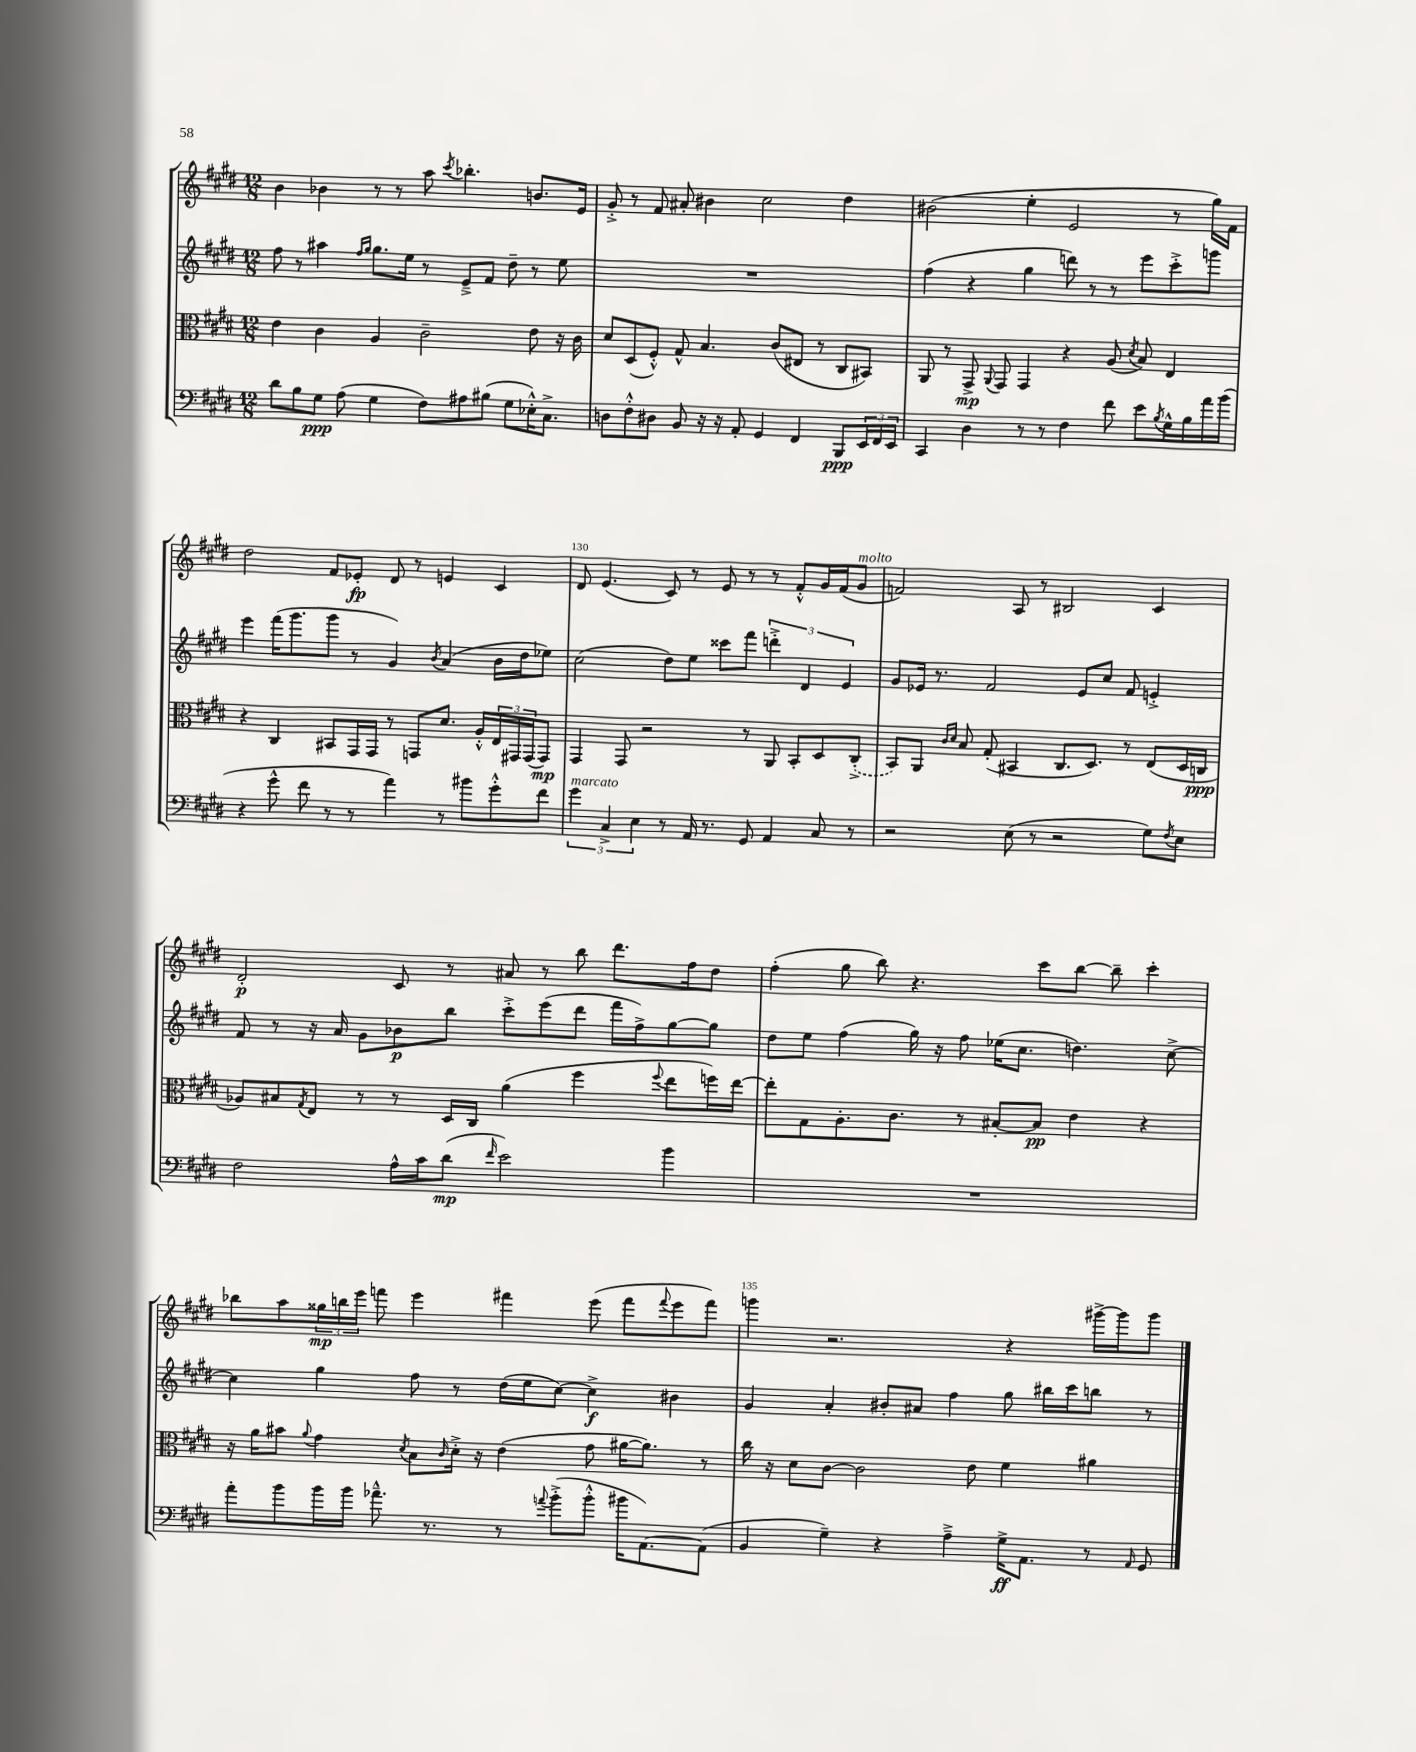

**kern	**kern	**kern	**kern
*staff4	*staff3	*staff2	*staff1
*clefF4	*clefC3	*clefG2	*clefG2
*k[f#c#g#d#]	*k[f#c#g#d#]	*k[f#c#g#d#]	*k[f#c#g#d#]
*M12/8	*M12/8	*M12/8	*M12/8
8d#\L	4e\	8ff#\	4b\
8B\	.	8r	.
8G#\J	4c#\	4aa#\	4b-\
(8A\	.	.	.
.	.	16qqff#/LL	.
.	.	16qqgg#/JJ	.
4G#\	4A/	8.gg#\L	8r
.	.	.	8r
.	.	16ee\Jk	.
8F#\L)	2c#~\	8r	8aa\
.	.	.	8qccc#/
8A#\	.	8e~^/L	4.bb-'\
(8B#\J	.	8f#/J	.
8G#\L	.	8dd#~\	.
16E-'^^\K)	8e\	8r	8.b/L
8.C#^\J	.	.	.
.	16r	8ee\	.
.	16c#\	.	16e/Jk
=	=	=	=
8D\L	8d#/L	1.r	8g#'^/
8F#'^^\	(8D#/	.	8r
8D#\J	8F#'^^/J)	.	8f#/
8BB/	8G#^^/	.	8a#'/
16r	4.B/	.	4b#\
16r	.	.	.
8AA'/	.	.	.
4GG#/	.	.	2cc#\
.	(8c#/L	.	.
4FF#/	8E#/J	.	.
.	8r	.	.
8BBB/L	8C#/L	.	4dd#\
24EE/L	8BB#/J)	.	.
24FF#/	.	.	.
24EE/JJ	.	.	.
=	=	=	=
4CC#/	8AA/	(4ff#\	(2b#\
.	8r	.	.
4D#\	8GG#^/	4r	.
.	8qqAA/	.	.
.	8GG#/	.	.
8r	4GG#/	4gg#\	4ee'\
8r	.	.	.
4F#\	4r	8ddd\)	2e/
.	.	8r	.
8f#\	(8A/	8r	.
.	8qd#/	.	.
8e\L	8B/)	8eee\L	.
8qB/	.	.	.
16G#^^\L	4E/	8ccc#'^\	8r
16B\	.	.	.
16a\	.	8ggg\J	16gg#\LL)
(16b\JJ	.	.	16f#\JJ
=	=	=	=
4r	4r	4eee\	2dd#\
8g#^^\	4C#/	(16fff#\LK	.
.	.	8.ggg#\	.
8f#\	.	.	.
8r	8BB#/L	8ggg#\J	8f#/L
8r	16GG#/L	8r	8e-'/J
.	16GG#/JJ	.	.
4a\)	8r	4g#/)	8d#/
.	8GG/L	.	8r
.	.	8qb/	.
8r	8.d#/J	(4a/	4e/
8b#\L	.	.	.
.	16A'^^/LL	.	.
8g#'^^\	24E/	16b\LL	4c#/
.	24GG#/	.	.
.	.	16dd#\J	.
.	(24GG#/J	.	.
8f#\J	8GG#/J)	8ee-\J)	.
=	=	=	=
6g#\	4GG#/	(2cc#\	8d#/
.	.	.	(4.e/
6C#^/	.	.	.
.	8GG#/	.	.
6E\	.	.	.
.	2r	.	.
8r	.	8dd#\L)	8c#/)
16AA/	.	8ee\J	8r
8.r	.	.	.
.	.	8ccc##\L	8e/
8GG#/	8r	8fff#\J	8r
4AA/	8AA/	6ddd'^\	8r
.	8BB'/L	.	8f#'^^/L
.	.	6d#/	.
8C#/	8D#/	.	16g#/L
.	.	.	(16f#/J
.	.	6e/	.
8r	(8C#'^/J	.	8g#/J
=	=	=	=
2r	8BB/L)	8g#/L	2f/)
.	8AA/J	16e-/Jk	.
.	.	8.r	.
.	16qqc#/LL	.	.
.	16qqd#/JJ	.	.
.	8B/	.	.
.	(8G#'/	2f#/	.
(8E\	4BB#/	.	8A/
8r	.	.	8r
2r	8.C#/L	.	2B#/
.	.	8e-/L	.
.	8.D#/J)	.	.
.	.	8cc#/J	.
.	8r	8f#/	.
8G#\L)	(8E/L	4e'^/	4c#/
8qF#/	.	.	.
8E\J	16D#/L	.	.
.	16C/JJ	.	.
=	=	=	=
2F#\	8A-/L)	8f#/	2d#'/
.	8B#/	8r	.
.	8qG#/	.	.
.	8E/J	16r	.
.	.	16a/	.
.	8r	8g#\L	.
16A^^\LL	8r	8b-\	8c#/
16c#\J	.	.	.
(8d#\J	16D#/LL	8bb\J	8r
.	16C#/JJ	.	.
16qqf#/	.	.	.
2e\)	(4a\	8ccc#'^\L	8a#/
.	.	(8eee\	8r
.	4ff#\	8ddd#\J	8bb\
.	.	16fff#\LL	8.ddd#\L
.	.	16ff#^\J)	.
.	8qqff#/	.	.
4b\	8ee\L	[8gg#\	.
.	.	.	16ff#\k
.	16ff\L)	8gg#\]J	8dd#\J
.	[16ee\JJ	.	.
=	=	=	=
1.r	8ee'\]L	8dd#\L	(4ff#'\
.	8G#\	8ee\J	.
.	8.A'\	(4ff#\	8gg#\
.	.	.	8bb\)
.	8.c#\J	.	.
.	.	16gg#\)	4.r
.	.	16r	.
.	8r	8ff#\	.
.	[8B#'/L	(16ee-\LK	.
.	.	8.cc#\J	.
.	8B#/]J	.	8ccc#\L
.	4e\	4.dd\)	[8bb\J
.	.	.	8bb~\]
.	4r	.	4ccc#'\
.	.	[8cc#^\	.
=	=	=	=
8a'\L	16r	4cc#\]	8bb-\L
.	16a\LK	.	.
8b\	8b#\J	.	8aa\
.	8qqa/	.	.
16b\L	4g#\	4gg#\	24gg##\L
.	.	.	24bb\
16b\JJ	.	.	.
.	.	.	24eee\JJ
8.a-~^^\	.	.	8fff\
.	8qd#/	.	.
.	8B\L	8ff#\	4eee\
8.r	.	.	.
.	16qqc#/	.	.
.	16d#'^\Jk	8r	.
.	16r	.	.
8r	(4e\	(16dd#\LL	4fff#\
.	.	16ee\J	.
8qqa/	.	.	.
(8b'^\L	.	[8cc#\J)	.
8b'^^\J	8g#\	4cc#^\]	(8eee\
16b#\LK	[16a#\LK	.	8fff#\L
[8.AA\)	8.a#\]J)	.	.
.	.	.	8qqfff#/
.	.	4b#\	8eee\
(8AA\]J	8r	.	8fff#\J)
=	=	=	=
4BB/	16cc#\	4g#/	4ggg\
.	16r	.	.
.	8d#\L	.	.
4G#~\)	[8c#\J	4a'/	2.r
.	2c#\]	.	.
4r	.	8b#'/L	.
.	.	8a#/J	.
4A~^\	.	4ff#\	.
.	8e\	.	.
16G#^\LK	4f#\	8gg#\	4r
8.AA\J	.	.	.
.	.	16bb#\LL	.
.	.	16ccc#\J	.
8r	4a#\	8bb\J	[16ggg#^\LL
.	.	.	16ggg#\]J
16qqAA/	.	.	.
8GG#/	.	8r	8ggg#\J
==	==	==	==
*-	*-	*-	*-
